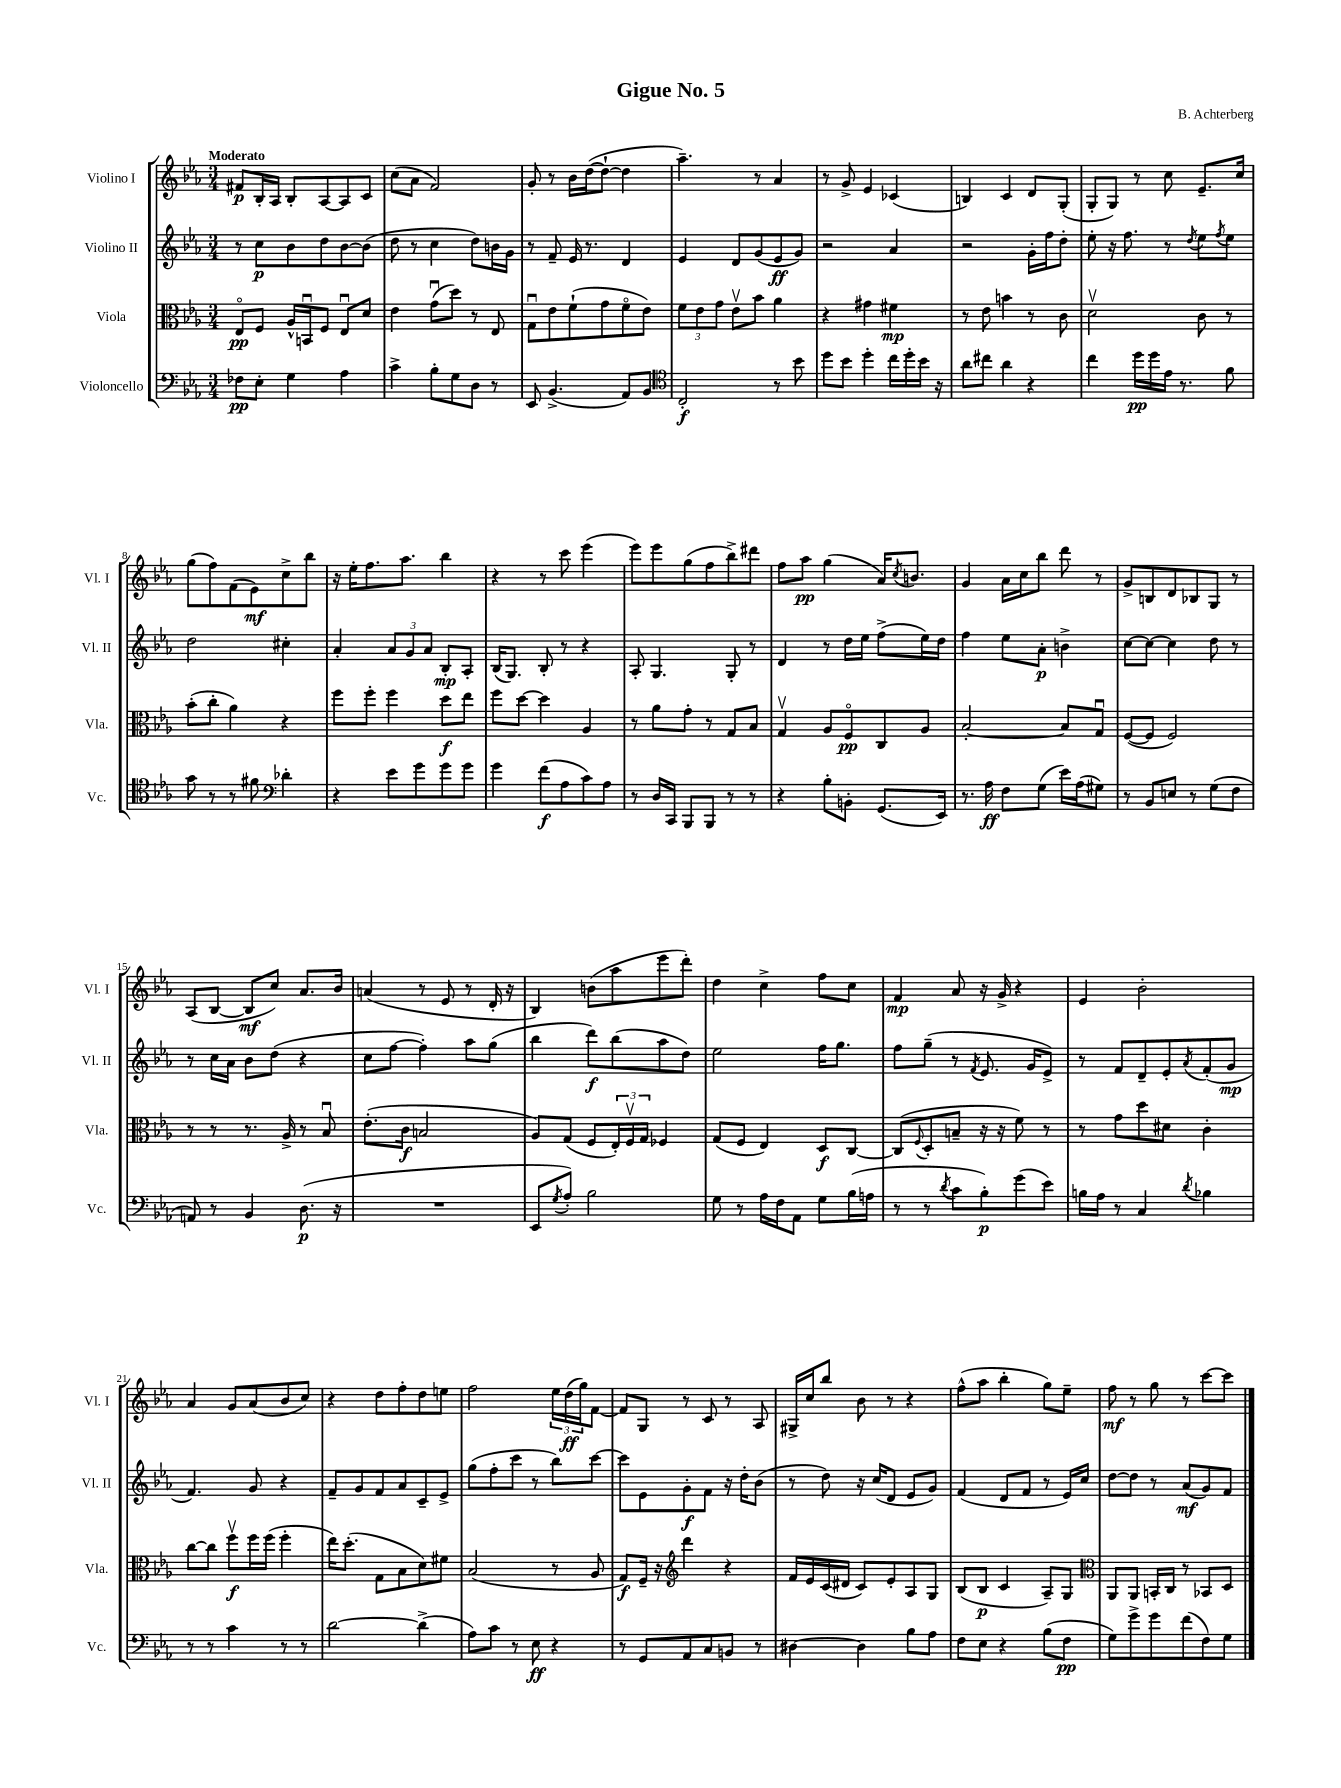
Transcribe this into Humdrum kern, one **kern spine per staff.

**kern	**dynam	**kern	**dynam	**kern	**dynam	**kern	**dynam
*part4	*part4	*part3	*part3	*part2	*part2	*part1	*part1
*staff4	*staff4	*staff3	*staff3	*staff2	*staff2	*staff1	*staff1
*I"Violoncello	*	*I"Viola	*	*I"Violino II	*	*I"Violino I	*
*I'Vc.	*	*I'Vla.	*	*I'Vl. II	*	*I'Vl. I	*
*clefF4	*	*clefC3	*	*clefG2	*	*clefG2	*
*k[b-e-a-]	*	*k[b-e-a-]	*	*k[b-e-a-]	*	*k[b-e-a-]	*
*M3/4	*	*M3/4	*	*M3/4	*	*M3/4	*
=1	=1	=1	=1	=1	=1	=1	=1
!	!	!	!	!	!	!LO:TX:a:B:t=Moderato	!
8F-X\L	pp	8E-/L	pp	8r	.	8f#X/L	p
8E-'\J	.	8F/J	.	8cc\L	p	16B-'/L	.
.	.	.	.	.	.	16A-/JJ	.
4G\	.	16A-^^/LL	.	8b-\	.	8B-'/L	.
.	.	16BBnu/J	.	.	.	.	.
.	.	8F/J	.	8dd\	.	[8A-/	.
4A-\	.	8E-u/L	.	[8b-\	.	8A-/]	.
.	.	8d/J	.	(8b-\J]	.	8c/J	.
=2	=2	=2	=2	=2	=2	=2	=2
4c^\	.	4e-\	.	8dd\	.	(8cc\L	.
.	.	.	.	8r	.	8a-\J	.
8B-'\L	.	(8gu\L	.	4cc\	.	2f/)	.
8G\	.	8dd\J)	.	.	.	.	.
8D\J	.	8r	.	8dd\L)	.	.	.
8r	.	8E-/	.	16bn\L	.	.	.
.	.	.	.	16g\JJ	.	.	.
=3	=3	=3	=3	=3	=3	=3	=3
8EE-/	.	8Gu\L	.	8r	.	8g'/	.
(4.BB-^/	.	8e-\	.	8f~/	.	8r	.
.	.	(8f`\	.	16e-/	.	16b-\LL	.
.	.	.	.	8.r	.	([16dd\J	.
.	.	8g\	.	.	.	8dd`\J_	.
8AA-/L)	.	8f\	.	4d/	.	4dd\]	.
8BB-/J	.	8e-\J)	.	.	.	.	.
=4	=4	=4	=4	=4	=4	=4	=4
*clefC4	*	*	*	*	*	*	*
2C'/	f	12f\L	.	4e-/	.	4.aa-~\)	.
.	.	12e-\	.	.	.	.	.
.	.	12g\J	.	.	.	.	.
.	.	8e-v\L	.	8d/L	.	.	.
.	.	8b-\J	.	(8g/	.	8r	.
8r	.	4a-\	.	8e-/	ff	4a-/	.
8b-\	.	.	.	8g/J)	.	.	.
=5	=5	=5	=5	=5	=5	=5	=5
8dd\L	.	4r	.	2r	.	8r	.
8b-\J	.	.	.	.	.	8g^/	.
4dd'\	.	4g#X\	.	.	.	4e-/	.
16cc\LL	.	4f#X\	mp	4a-/	.	(4c-X/	.
16dd'\	.	.	.	.	.	.	.
16b-\JJ	.	.	.	.	.	.	.
16r	.	.	.	.	.	.	.
=6	=6	=6	=6	=6	=6	=6	=6
8a-\L	.	8r	.	2r	.	4Bn/)	.
8cc#X\J	.	8e-\	.	.	.	.	.
4a-\	.	4bn\	.	.	.	4c/	.
4r	.	8r	.	16g'\LL	.	8d/L	.
.	.	.	.	16ff\J	.	.	.
.	.	8c\	.	8dd'\J	.	(8G'/J	.
=7	=7	=7	=7	=7	=7	=7	=7
4cc\	.	2dv\	.	8ee-'\	.	8G'/L	.
.	.	.	.	16r	.	8G/J)	.
.	.	.	.	8.ff\	.	.	.
16dd\LL	pp	.	.	.	.	8r	.
16dd\	.	.	.	.	.	.	.
16e-\JJ	.	.	.	8r	.	8cc\	.
8.r	.	.	.	.	.	.	.
.	.	.	.	8qdd/	.	.	.
.	.	8c\	.	8ee-\L	.	8.e-~/L	.
.	.	.	.	8qff/	.	.	.
8f\	.	8r	.	8ee-\J	.	.	.
.	.	.	.	.	.	16cc/Jk	.
!!LO:LB:g=z
=8	=8	=8	=8	=8	=8	=8	=8
8g\	.	(8b-'\L	.	2dd\	.	(8gg\L	.
8r	.	8cc'\J	.	.	.	8ff\)	.
8r	.	4a-\)	.	.	.	(8f\	.
8f#X\	.	.	.	.	.	8e-\)	mf
*clefF4	*	*	*	*	*	*	*
4d-X'\	.	4r	.	4cc#X'\	.	8cc^\	.
.	.	.	.	.	.	8bb-\J	.
=9	=9	=9	=9	=9	=9	=9	=9
4r	.	8ff\L	.	4a-'/	.	16r	.
.	.	.	.	.	.	16ee-'\KL	.
.	.	8ff'\J	.	.	.	8.ff\	.
8e-\L	.	4ff\	.	12a-/L	.	.	.
.	.	.	.	.	.	8.aa-\J	.
.	.	.	.	12g/	.	.	.
8g\	.	.	.	.	.	.	.
.	.	.	.	12a-/J	.	.	.
8g\	.	8dd\L	f	8B-'/L	mp	4bb-\	.
8g\J	.	8ee-\J	.	8A-'/J	.	.	.
=10	=10	=10	=10	=10	=10	=10	=10
4g\	.	8ff\L	.	(16B-/KL	.	4r	.
.	.	.	.	8.G/J)	.	.	.
.	.	[8dd\J	.	.	.	.	.
(8f\L	f	4dd\]	.	8B-'/	.	8r	.
8A-\	.	.	.	8r	.	8ccc\	.
8c\)	.	4A-/	.	4r	.	(4eee-\	.
8A-\J	.	.	.	.	.	.	.
=11	=11	=11	=11	=11	=11	=11	=11
8r	.	8r	.	8A-'/	.	8eee-\L)	.
16D/LL	.	8a-\L	.	4.G/	.	8eee-\	.
16CC/JJ	.	.	.	.	.	.	.
8BBB-/L	.	8g'\J	.	.	.	(8gg\	.
8BBB-/J	.	8r	.	.	.	8ff\	.
8r	.	8G/L	.	8G'/	.	8bb-^\)	.
8r	.	8B-/J	.	8r	.	8ddd#X\J	.
=12	=12	=12	=12	=12	=12	=12	=12
4r	.	4Gv/	.	4d/	.	8ff\L	.
.	.	.	.	.	.	8aa-\J	pp
8B-'\L	.	8A-/L	.	8r	.	(4gg\	.
8BBn'\J	.	8F/	pp	16dd\LL	.	.	.
.	.	.	.	16ee-\JJ	.	.	.
(8.GG/L	.	8C/	.	(8ff^\L	.	16a-/KL)	.
.	.	.	.	.	.	8qcc/	.
.	.	.	.	.	.	8.bn/J	.
.	.	8A-/J	.	16ee-\L)	.	.	.
16EE-/Jk)	.	.	.	16dd\JJ	.	.	.
=13	=13	=13	=13	=13	=13	=13	=13
8.r	.	[2B-'/	.	4ff\	.	4g/	.
16A-\	ff	.	.	.	.	.	.
8F\L	.	.	.	8ee-\L	.	16a-\LL	.
.	.	.	.	.	.	16cc\J	.
(8G\J	.	.	.	8a-'\J	p	8bb-\J	.
16e-\LL)	.	8B-/L]	.	4bn^\	.	8ddd\	.
(16A-\J	.	.	.	.	.	.	.
8G#X\J)	.	8Gu/J	.	.	.	8r	.
=14	=14	=14	=14	=14	=14	=14	=14
8r	.	([8F/L	.	[8cc\L	.	8g^/L	.
8BB-/L	.	8F/J]	.	8cc\J_	.	8Bn/	.
8En/J	.	2F/)	.	4cc\]	.	8d/	.
8r	.	.	.	.	.	8B-X/	.
(8G\L	.	.	.	8dd\	.	8G/J	.
8F\J	.	.	.	8r	.	8r	.
!!LO:LB:g=z
=15	=15	=15	=15	=15	=15	=15	=15
8AAn/)	.	8r	.	8r	.	(8A-/L	.
8r	.	8r	.	16cc\LL	.	[8B-/J	.
.	.	.	.	16a-\JJ	.	.	.
4BB-/	.	8.r	.	8b-\L	.	8B-/L]	mf
.	.	.	.	(8dd\J	.	8cc/J)	.
.	.	16A-^/	.	.	.	.	.
(8.D\	p	8r	.	4r	.	8.a-/L	.
.	.	8B-u/	.	.	.	.	.
16r	.	.	.	.	.	16b-/Jk	.
=16	=16	=16	=16	=16	=16	=16	=16
2.r	.	(8.e-'\L	.	8cc\L	.	(4an/	.
.	.	.	.	[8ff\J	.	.	.
.	.	16c\Jk	f	.	.	.	.
.	.	2Bn/	.	4ff'\])	.	8r	.
.	.	.	.	.	.	8e-/	.
.	.	.	.	8aa-\L	.	8r	.
.	.	.	.	(8gg\J	.	16d'/	.
.	.	.	.	.	.	16r	.
=17	=17	=17	=17	=17	=17	=17	=17
8EE-/L	.	8A-/L)	.	4bb-\	.	4B-/)	.
8qG/	.	.	.	.	.	.	.
8A-'/J)	.	(8G/J	.	.	.	.	.
2B-\	.	8F/L	.	8ddd\L)	f	(8bn\L	.
.	.	24E-'/L)	.	(8bb-\	.	8aa-\	.
.	.	24Fv/	.	.	.	.	.
.	.	24G/JJ	.	.	.	.	.
.	.	4F-X/	.	8aa-\	.	8eee-\	.
.	.	.	.	8dd\J)	.	8ddd'\J)	.
=18	=18	=18	=18	=18	=18	=18	=18
8G\	.	(8G/L	.	2ee-\	.	4dd\	.
8r	.	8F/J	.	.	.	.	.
16A-\LL	.	4E-/)	.	.	.	4cc^\	.
16F\J	.	.	.	.	.	.	.
8AA-\J	.	.	.	.	.	.	.
8G\L	.	8D/L	f	16ff\KL	.	8ff\L	.
.	.	.	.	8.gg\J	.	.	.
(16B-\L	.	[8C/J	.	.	.	8cc\J	.
16An\JJ	.	.	.	.	.	.	.
=19	=19	=19	=19	=19	=19	=19	=19
8r	.	(8C/L]	.	8ff\L	.	4f/	mp
.	.	8qqF/	.	.	.	.	.
8r	.	8D'/	.	(8gg~\J	.	.	.
8qd/	.	.	.	.	.	.	.
8c\L	.	8Bn~/J	.	8r	.	8a-/	.
.	.	.	.	8qf/	.	.	.
8B-'\)	p	16r	.	8.e-/	.	16r	.
.	.	16r	.	.	.	16g^/	.
(8g\	.	8f\)	.	.	.	4r	.
.	.	.	.	16g/KL	.	.	.
8e-\J)	.	8r	.	8e-^/J)	.	.	.
=20	=20	=20	=20	=20	=20	=20	=20
16Bn\LL	.	8r	.	8r	.	4e-/	.
16A-\JJ	.	.	.	.	.	.	.
8r	.	8g\L	.	8f/L	.	.	.
4C/	.	8dd\	.	8d~/	.	2b-'\	.
.	.	8d#X\J	.	8e-'/	.	.	.
8qd/	.	.	.	8qa-/	.	.	.
4B-X\	.	4c'\	.	(8f'/	.	.	.
.	.	.	.	8g/J	mp	.	.
!!LO:LB:g=z
=21	=21	=21	=21	=21	=21	=21	=21
8r	.	[8cc\L	.	4.f/)	.	4a-/	.
8r	.	8cc\J]	.	.	.	.	.
4c\	.	8ffv\L	f	.	.	8g/L	.
.	.	16ff\L	.	8g/	.	(8a-/	.
.	.	(16ff\JJ	.	.	.	.	.
8r	.	4ff'\	.	4r	.	8b-/	.
8r	.	.	.	.	.	8cc/J)	.
=22	=22	=22	=22	=22	=22	=22	=22
[2d\	.	16ee-\KL)	.	8f~/L	.	4r	.
.	.	(8.dd'\J	.	.	.	.	.
.	.	.	.	8g/	.	.	.
.	.	8G\L	.	8f/	.	8dd\L	.
.	.	8B-\	.	8a-/	.	8ff'\	.
(4d^\]	.	8d\)	.	8c~/	.	8dd\	.
.	.	8f#X\J	.	8e-^/J	.	8een\J	.
=23	=23	=23	=23	=23	=23	=23	=23
8A-\L)	.	(2B-/	.	(8gg\L	.	2ff\	.
8c\J	.	.	.	8ff'\	.	.	.
8r	.	.	.	8ccc\J	.	.	.
8E-\	ff	.	.	8r	.	.	.
4r	.	8r	.	8bb-\L)	.	24ee-\LL	.
.	.	.	.	.	.	(24dd\	ff
.	.	.	.	.	.	24gg\J)	.
.	.	8A-/	.	[8ccc\J	.	[8f\J	.
=24	=24	=24	=24	=24	=24	=24	=24
8r	.	8G/L)	f	8ccc\L]	.	8f/L]	.
8GG/L	.	16F~/Jk	.	8e-\	.	8G/J	.
.	.	16r	.	.	.	.	.
*	*	*clefG2	*	*	*	*	*
8AA-/	.	4ddd\	.	8g'\	f	8r	.
8C/	.	.	.	8f\J	.	8c/	.
8BBn/J	.	4r	.	16r	.	8r	.
.	.	.	.	16dd'\KL	.	.	.
8r	.	.	.	(8b-\J	.	8A-/	.
=25	=25	=25	=25	=25	=25	=25	=25
[4D#X\	.	16f/LL	.	8r	.	16G#X^/LL	.
.	.	16e-/	.	.	.	16cc/J	.
.	.	(16c/	.	8dd\)	.	8bb-/J	.
.	.	16d#X/JJ	.	.	.	.	.
4D#\]	.	8c/L)	.	16r	.	8b-\	.
.	.	.	.	(16cc/KL	.	.	.
.	.	8e-'/	.	8d/J	.	8r	.
8B-\L	.	8A-/	.	8e-/L	.	4r	.
8A-\J	.	8G/J	.	8g/J)	.	.	.
=26	=26	=26	=26	=26	=26	=26	=26
8F\L	.	(8B-/L	.	(4f/	.	(8ff^^\L	.
8E-\J	.	8B-/J	p	.	.	8aa-\J	.
4r	.	4c/	.	8d/L	.	4bb-'\	.
.	.	.	.	8f/J	.	.	.
(8B-\L	.	8A-~/L)	.	8r	.	8gg\L)	.
8F\J	pp	8G/J	.	16e-/LL)	.	8ee-~\J	.
.	.	.	.	16cc/JJ	.	.	.
=27	=27	=27	=27	=27	=27	=27	=27
*	*	*clefC3	*	*	*	*	*
8G\L)	.	8AA-/L	.	[8dd\L	.	8ff\	mf
8g^\	.	8AA-/J	.	8dd\J]	.	8r	.
8g\	.	16BBn'/LL	.	8r	.	8gg\	.
.	.	16C/JJ	.	.	.	.	.
(8f\	.	8r	.	(8a-/L	mf	8r	.
8F\)	.	8BB-X/L	.	8g/)	.	[8ccc\L	.
8G\J	.	8D/J	.	8f/J	.	8ccc\J]	.
==	==	==	==	==	==	==	==
*-	*-	*-	*-	*-	*-	*-	*-
